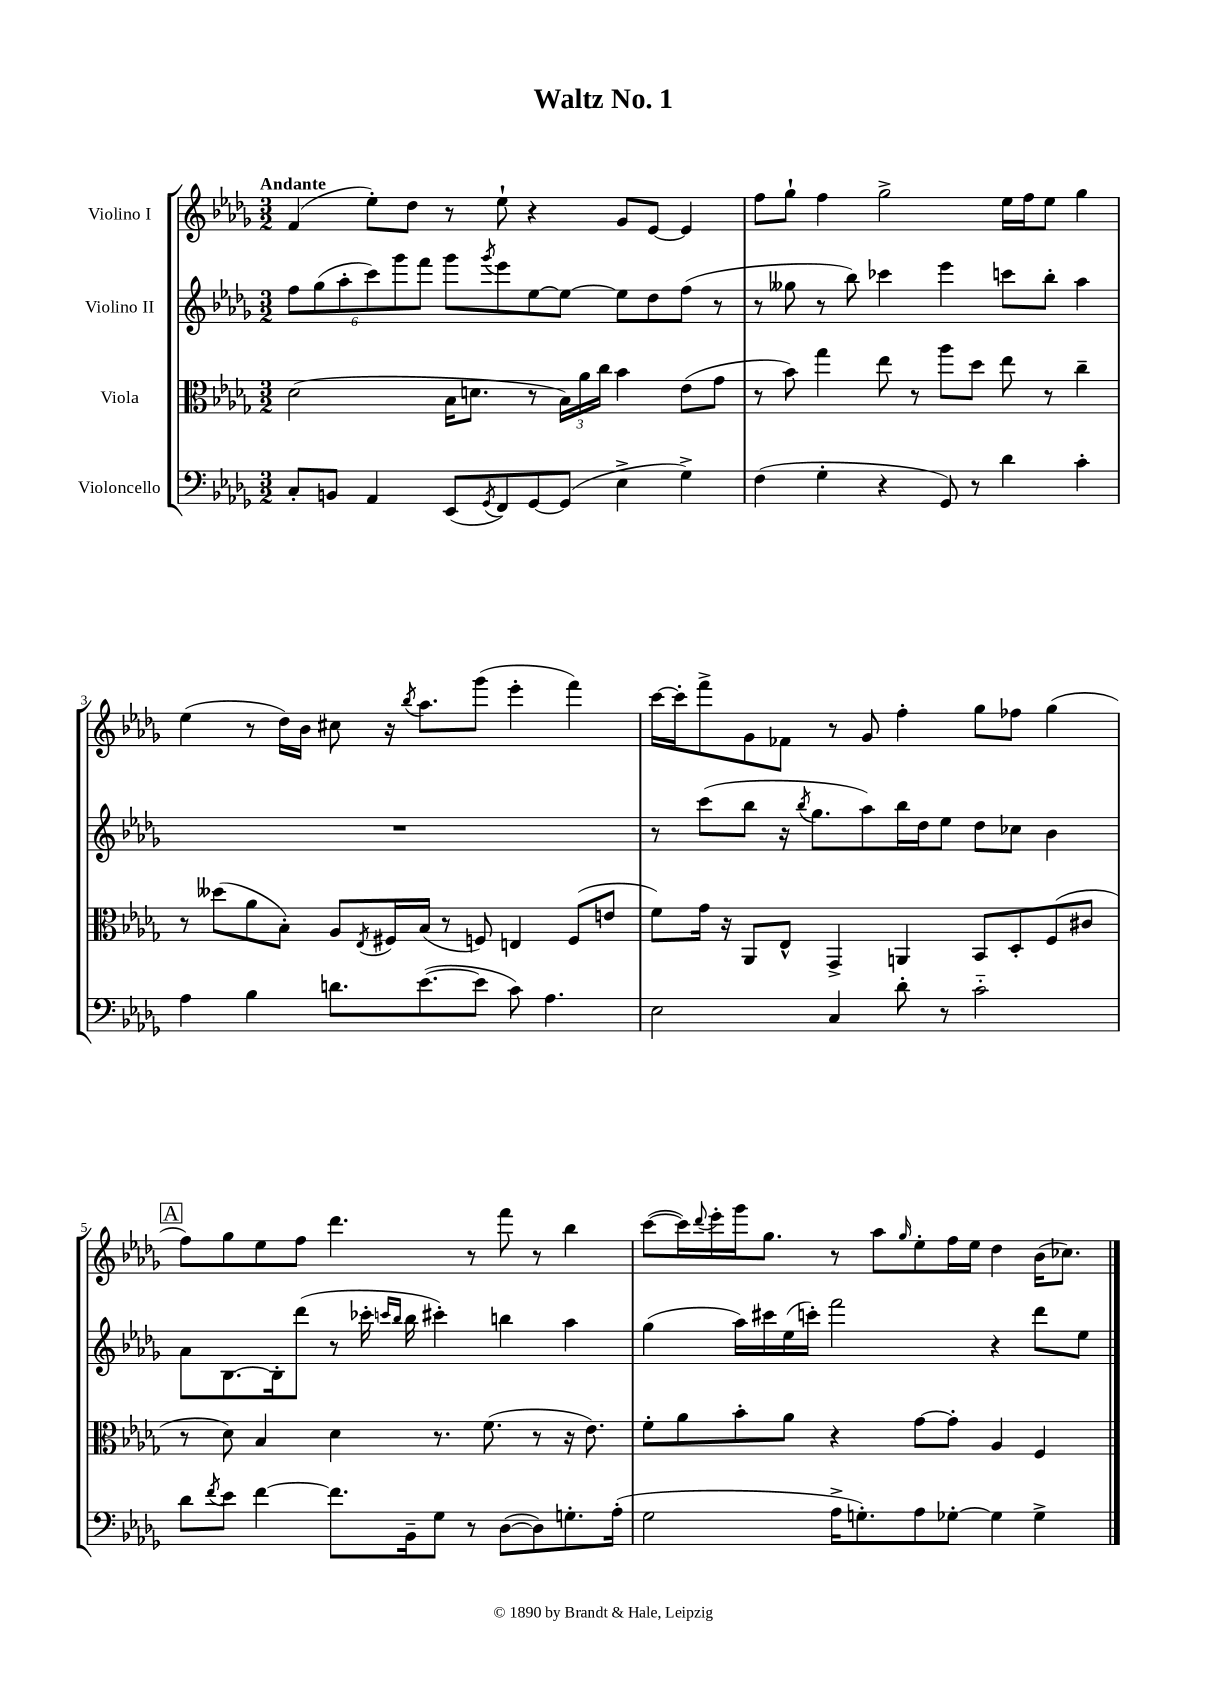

**kern	**kern	**kern	**kern
*staff4	*staff3	*staff2	*staff1
*clefF4	*clefC3	*clefG2	*clefG2
*k[b-e-a-d-g-]	*k[b-e-a-d-g-]	*k[b-e-a-d-g-]	*k[b-e-a-d-g-]
*M3/2	*M3/2	*M3/2	*M3/2
8C'	(2d-	12ff	(4f
.	.	(12gg-	.
8BB	.	.	.
.	.	12aa-'	.
4AA-	.	12ccc)	8ee-')
.	.	12ggg-	.
.	.	.	8dd-
.	.	12fff	.
(8EE-	16B-	8ggg-	8r
.	8.d	.	.
8qGG-	.	8qggg-	.
8FF)	.	8eee-	8ee-`
[8GG-	8r	[8ee-	4r
(8GG-]	24B-)	8ee-_	.
.	24a-	.	.
.	24cc	.	.
4E-^	4b-	8ee-]	8g-
.	.	8dd-	[8e-
4G-^)	(8e-	(8ff	4e-]
.	8g-	8r	.
=	=	=	=
(4F	8r	8r	8ff
.	8b-)	8gg--	8gg-`
4G-'	4gg-	8r	4ff
.	.	8bb-)	.
4r	8ee-	4ccc-	2gg-^
.	8r	.	.
8GG-)	8aa-	4eee-	.
8r	8dd-	.	.
4d-	8ee-	8ccc	16ee-
.	.	.	16ff
.	8r	8bb-'	8ee-
4c'	4cc~	4aa-	4gg-
=	=	=	=
4A-	8r	1.r	(4ee-
.	(8dd--	.	.
4B-	8a-	.	8r
.	8B-')	.	16dd-)
.	.	.	16b-
8.d	8A-	.	8cc#
.	8qE-	.	.
.	16F#	.	16r
.	.	.	8qbb-
([8.e-	(16B-	.	8.aa-
.	8r	.	.
8e-]	8F)	.	(8ggg-
8c)	4E	.	4eee-'
4.A-	.	.	.
.	(8F	.	4fff)
.	8e	.	.
=	=	=	=
2E-	8f)	8r	[16ccc
.	.	.	16ccc']
.	16g-	(8ccc	8fff^
.	16r	.	.
.	8AA-	8bb-	8g-
.	8E-^^	16r	8f-
.	.	8qbb-	.
.	.	8.gg-	.
4C	4GG-^	.	8r
.	.	8aa-)	8g-
8d-'	4AA	16bb-	4ff'
.	.	16dd-	.
8r	.	8ee-	.
2c'~	8BB-	8dd-	8gg-
.	8D-'	8cc-	8ff-
.	(8F	4b-	(4gg-
.	8c#	.	.
=	=	=	=
8d-	8r	8a-	8ff)
8qf	.	.	.
8e-	8d-)	[8.B-	8gg-
[4f	4B-	.	8ee-
.	.	16B-']	.
.	.	(8ddd-	8ff
8.f]	4d-	8r	4.ddd-
.	.	16ccc-'	.
.	.	16qqccc	.
.	.	16qqbb-	.
16BB-~	.	16bb-	.
8G-	8.r	4ccc#')	.
8r	.	.	8r
.	(8.f	.	.
([8D-	.	4bb	8fff
8D-])	8r	.	8r
8.G'	16r	4aa-	4bb-
.	8.e-)	.	.
(16A-'	.	.	.
=	=	=	=
2G-	8f'	(4gg-	([8ccc
.	8a-	.	16ccc])
.	.	.	8qqddd-
.	.	.	16eee-'
.	8b-'	16aa-)	16ggg-
.	.	16ccc#	8.gg-
.	8a-	(16ee-	.
.	.	16ccc')	.
16A-^	4r	2fff	8r
8.G')	.	.	.
.	.	.	8aa-
.	.	.	16qqgg-
8A-	[8g-	.	8ee-'
[8G-'	8g-']	.	16ff
.	.	.	16ee-
4G-]	4A-	4r	4dd-
4G-^	4F	8ddd-	(16b-
.	.	.	8.cc-)
.	.	8ee-	.
==	==	==	==
*-	*-	*-	*-
